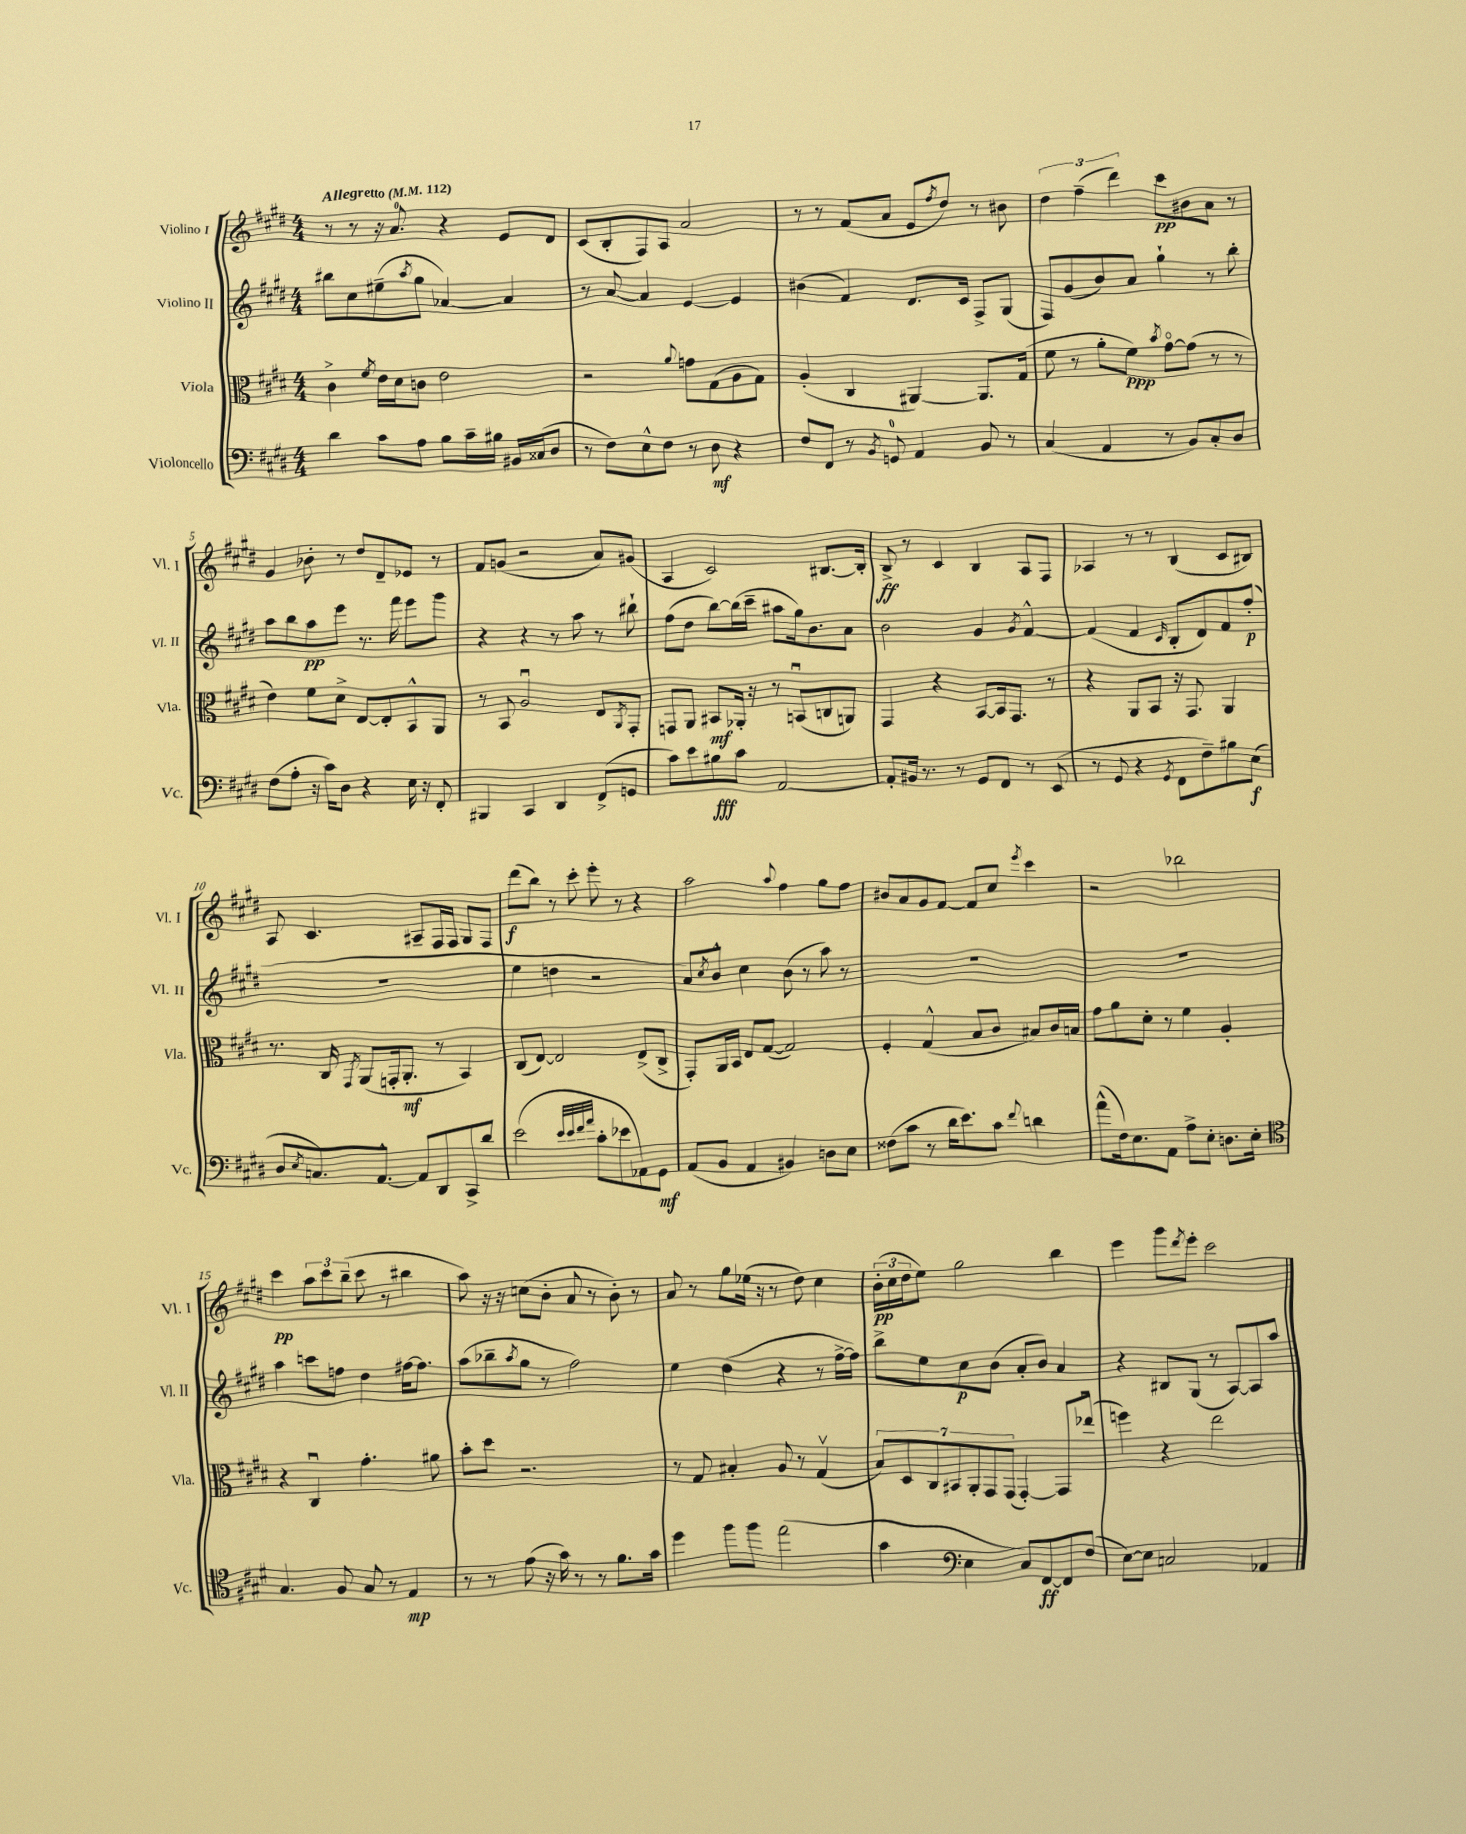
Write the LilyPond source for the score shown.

<<
\new StaffGroup <<
\new Staff = "s0" \with { instrumentName = "Violino I" shortInstrumentName = "Vl. I" } {
    \clef treble \key e \major \numericTimeSignature \time 4/4 \tempo "Allegretto" 4 = 112
    r8 r8 r16 a'8.-0 r4 e'8 dis'8 |
    cis'8( b8-. fis8) a8 a'2 |
    r8 r8 fis'8( a'8 e'8 \acciaccatura { fis''8 } dis''8) r8 bis'8 |
    \tuplet 3/2 { dis''4 fis''4--( dis'''4) } cis'''8\pp bis'8 a'8 r8 |
    gis'4 bes'8-. r8 dis''8 dis'8-- ees'8 r8 |
    fis'8 g'8( r2 a'8) gis'8( |
    a4 cis'2) bis8.~ bis16-. |
    b8->\ff r8 cis'4 b4 a8 fis8 |
    aes4 r8 r8 b4( cis'8 bis8) |
    a8 cis'4. ais8-- fis16 fis16 gis8 fis8 |
    dis'''8\f( b''8) r8 cis'''8-. e'''8-. r8 r4 |
    a''2 \appoggiatura { a''8 } fis''4 gis''8 fis''8 |
    bis'8 a'8 gis'8 fis'8~ fis'8 cis''8 \acciaccatura { e'''8 } cis'''4 |
    r2 bes''2 |
    cis'''4\pp \tuplet 3/2 { a''8 cis'''8 b''8--( } cis'''8 r8 bis''4 |
    a''8) r16 r16 c''8( b'8-. a'8 r8 b'8-.) r8 |
    a'8 r8 gis''8 ees''16( r16 r8 dis''8) cis''4 |
    \tuplet 3/2 { b'16-.\pp( cis''16 dis''16 } e''8) gis''2 b''4 |
    e'''4 gis'''8 \acciaccatura { dis'''8 } e'''8-. cis'''2 \bar "|." |
}
\new Staff = "s1" \with { instrumentName = "Violino II" shortInstrumentName = "Vl. II" } {
    \clef treble \key e \major \numericTimeSignature \time 4/4
    bis''8 cis''8 eis''8--( \acciaccatura { a''8 } gis''8 aes'4~) aes'4 |
    r8 a'8~ a'4 e'4~ e'4 |
    bis'4( fis'4) dis'8. cis'16 fis8-> gis8( |
    fis8) gis'8( b'8) a'8 gis''4-! r8 b''8-. |
    a''8 b''8 a''8\pp e'''8 r8. fis'''16 e'''8 gis'''8 |
    r4 r4 r8 a''8 r8 bis''8-! |
    fis''8( dis''8 b''8~) b''16( cis'''16-- ais''8 gis''16) b'8. a'8 |
    b'2 gis'4 \acciaccatura { gis'8 } fis'4~-^ |
    fis'4( fis'4 \grace { cis'16 } b8-. dis'8) fis'8 fis''8-.\p( |
    R1 |
    e''4 d''4 r2 |
    a'8) \acciaccatura { cis''8 } b'8-^ cis''4 b'8( r8 a''8) r8 |
    R1 |
    R1 |
    a''4 c'''8 f''8 dis''4 fis''16~ fis''8. |
    a''8( bes''8-- \acciaccatura { a''8 } gis''8 r8 fis''2) |
    e''4 dis''4( r4 r8 fis''16~-> fis''16) |
    b''8-> e''8 cis''8\p b'8( a'8-. b'8) a'4 |
    r4 bis8 gis8( r8 a8~) a8 a''8 \bar "|." |
}
\new Staff = "s2" \with { instrumentName = "Viola" shortInstrumentName = "Vla." } {
    \clef alto \key e \major \numericTimeSignature \time 4/4
    cis'4-> \acciaccatura { fis'8 } e'16 dis'16 c'8 e'2 |
    r2 \appoggiatura { a'8 } g'8 gis8( a8 gis8) |
    a4-.( cis4 ais,4~) ais,8. gis16( |
    fis'8 r8 a'8-. fis'8\ppp) \acciaccatura { b'8 } gis'8~\flageolet gis'8( r8 r8 |
    e'4) fis'8 dis'8-> e8~ e8-. b,8-^ a,8 |
    r8 b,8 a2\downbow e8 \acciaccatura { a,8 } gis,8-. |
    g,8 a,8 bis,8\mf aes,16-. r16 r8 b,8\downbow( c8 a,8) |
    gis,4 r4 b,8~ b,16 gis,8. r8 |
    r4 a,8 b,8 r16 gis,8. a,4 |
    r8. cis16 \acciaccatura { gis,8 } a,8( g,16-. a,8.-.\mf r8 b,4) |
    cis8( e8~) e2 e8->( cis8-> |
    gis,8-.) a,16 b,16 e8 gis8~( gis2) |
    fis4-. gis4-^( b8 cis'8 bis8) cis'16 b16 |
    gis'8 a'8 dis'8-. r8 fis'4 a4-. |
    r4 cis4\downbow gis'4.-. ais'8 |
    b'8-. dis''8 r2. |
    r8 gis8 bis4-. a8 r8 gis4\upbow( |
    \tuplet 7/4 { b8) dis8 cis8 bis,8 a,8-. gis,8 gis,8( } gis,4~-.) gis,8 ees''8\downbow( |
    f''4) r4 e''2 \bar "|." |
}
\new Staff = "s3" \with { instrumentName = "Violoncello" shortInstrumentName = "Vc." } {
    \clef bass \key e \major \numericTimeSignature \time 4/4
    dis'4 cis'8 a8 b8 cis'16-- bis16 bis,16 cisis16( dis8 |
    r8 fis8) e8-^ fis8 r8 dis8\mf r4 |
    fis8 fis,8 r8 \acciaccatura { b,8 } g,8-0 a,4 b,8 r8 |
    cis4( a,4 r8 b,8) cis8-. dis8 |
    fis8( a8-. r16 cis'16) dis8 r4 e16 r16 fis,8-. |
    bis,,4 cis,4 dis,4 fis,8->( g,8 |
    cis'8) e'8 bis8\fff cis'8 a,2~ |
    a,8-. bis,16 r8. r8 gis,8 fis,8 r8 e,8( |
    r8 gis,8 r4 \acciaccatura { gis,8 } fis,8 fis8--) bis8 e8\f( |
    dis8 \acciaccatura { e8 } c8.) a,8.~-^ a,8 dis,8 cis,8-> dis'8 |
    e'2( \grace { e'32 e'32 fis'32 a'32 } cis'8-. ees'8 aes,8) gis,8\mf |
    a,8( b,8 a,4 bis,4) d8 e8 |
    fisis8( cis'8 r8 dis'16 e'8.) cis'8 \appoggiatura { fis'8 } d'4 |
    a'8-^( fis16) e8. a,8 a8-> e8-. d8. e16-. |
    \clef tenor gis4. fis8 gis8 r8 e4\mp |
    r8 r8 e'8( r16 gis'16) r8 r8 fis'8. gis'16 |
    dis''4 fis''8 fis''8 e''2( |
    gis'4 \clef bass e4 cis8) fis,8~\ff fis,8 fis8( |
    e8~) e8 c2 aes,4 \bar "|." |
}
>>
>>
